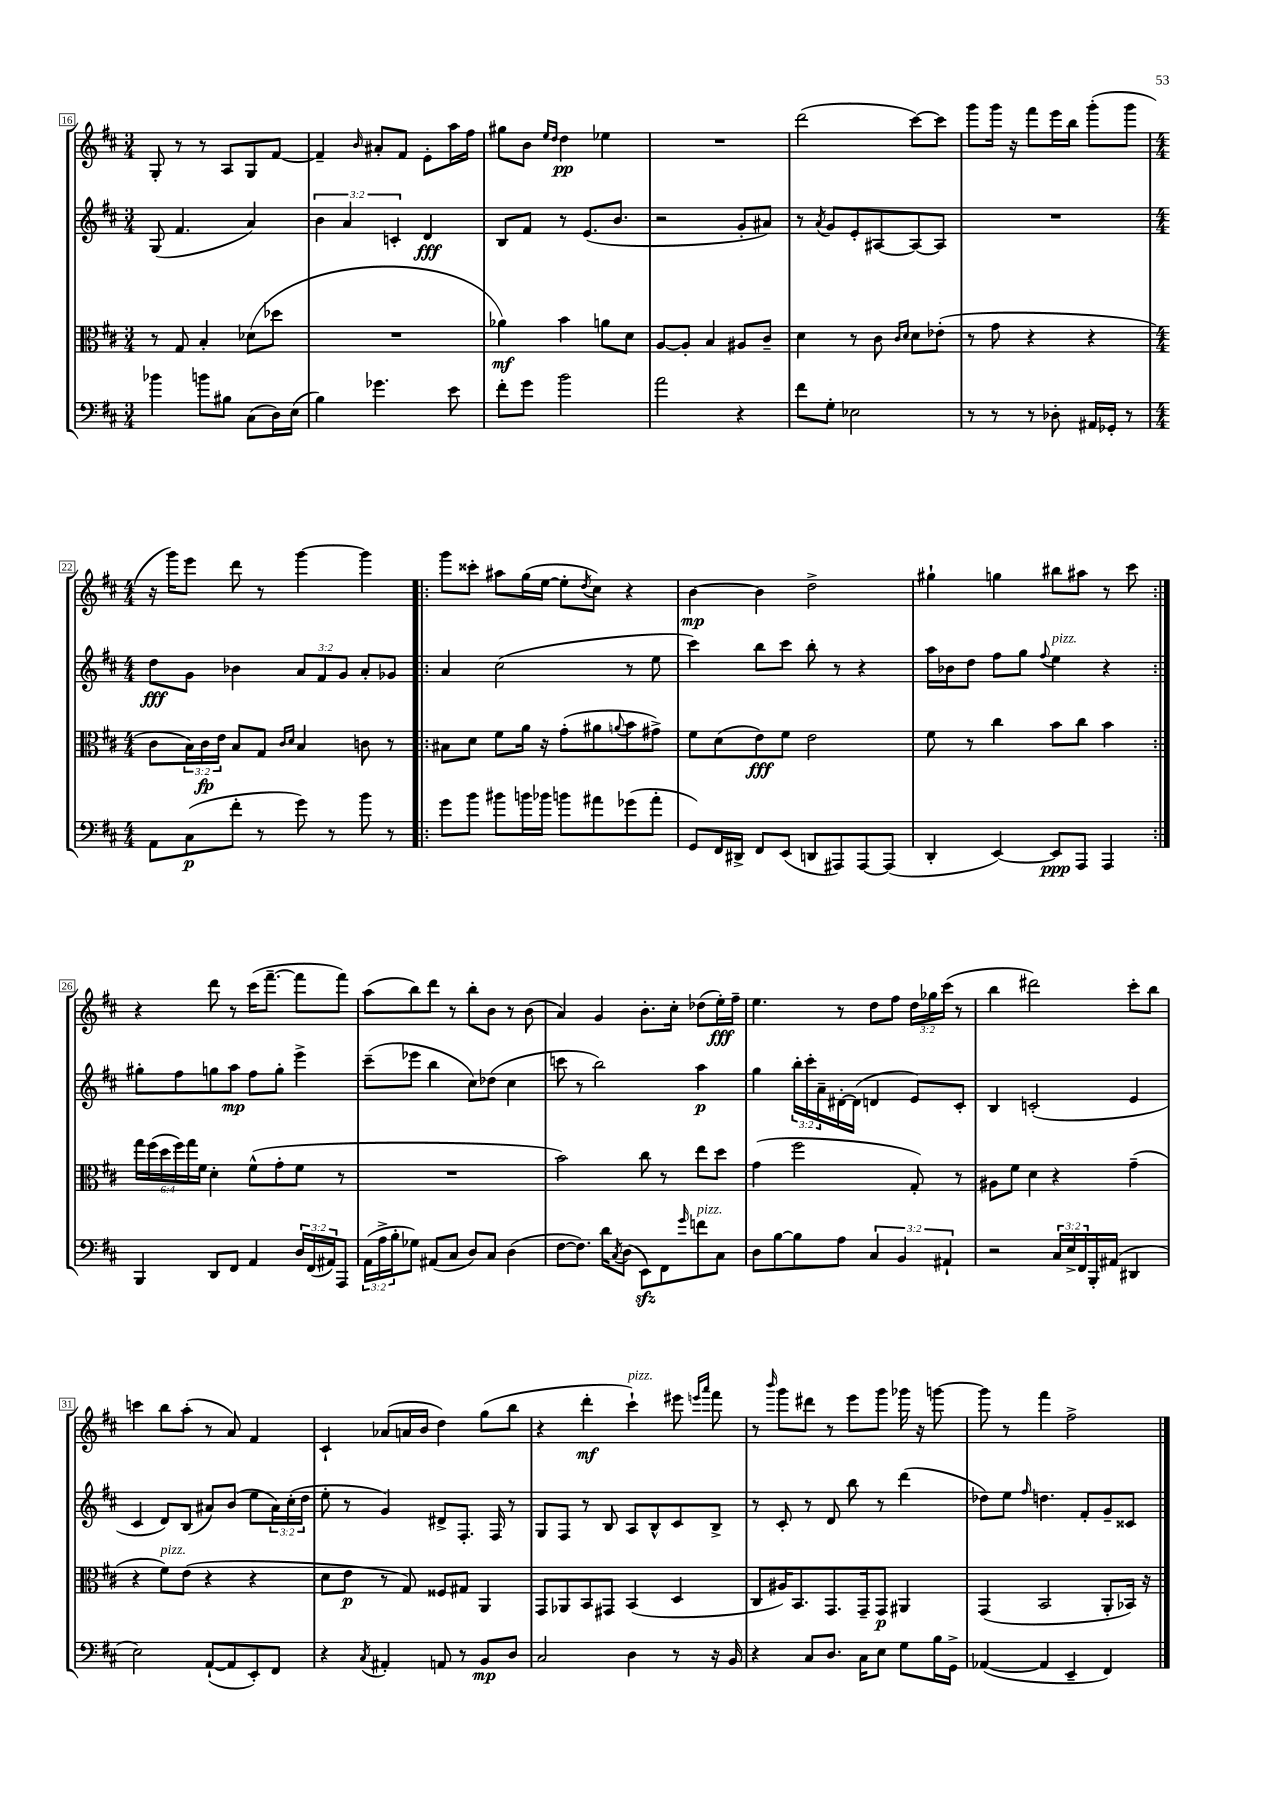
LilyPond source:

<<
\new StaffGroup <<
\new Staff = "s0" {
    \clef treble \key d \major \numericTimeSignature \time 3/4 \override Staff.TupletNumber.text = #tuplet-number::calc-fraction-text
    g8-. r8 r8 a8 g8 fis'8~ |
    fis'4-- \grace { b'16 } ais'8-. fis'8 e'8-. a''16 fis''16 |
    gis''8 b'8 \grace { e''16 d''16 } d''4\pp ees''4 |
    R2. |
    d'''2( cis'''8~) cis'''8 |
    g'''8 g'''16 r16 fis'''8 e'''16 b''16 g'''8-.( g'''8 |
    \numericTimeSignature \time 4/4 r16 g'''16) e'''8 d'''8 r8 g'''4~ g'''4 |
    \repeat volta 2 { g'''8 cisis'''8-. ais''8 g''16( e''16~ e''8-. \acciaccatura { d''8 } cis''8) r4 |
    b'4~\mp b'4 d''2-> |
    gis''4-! g''4 bis''8 ais''8 r8 cis'''8 | }
    r4 d'''8 r8 cis'''16( fis'''8.~-- fis'''8 fis'''8) |
    a''8( b''8) d'''8 r8 b''8-. b'8 r8 b'8( |
    a'4) g'4 b'8.-. cis''16-. des''8( e''16-.\fff) fis''16-- |
    e''4. r8 d''8 fis''8 \tuplet 3/2 { d''16 ges''16 cis'''16( } r8 |
    b''4 dis'''2) cis'''8-. b''8 |
    c'''4 b''8 a''8-.( r8 a'8) fis'4 |
    cis'4-! aes'8( a'16 b'16 d''4) g''8( b''8 |
    r4 d'''4-.\mf cis'''4-!^\markup { \italic "pizz." }) eis'''8 \grace { e'''16 a'''16 } fis'''8 |
    r8 \grace { b'''16 } g'''8 dis'''8 r8 e'''8 g'''8 ges'''16 r16 g'''8~ |
    g'''8 r8 fis'''4 fis''2-> \bar "|." |
}
\new Staff = "s1" {
    \clef treble \key d \major \numericTimeSignature \time 3/4 \override Staff.TupletNumber.text = #tuplet-number::calc-fraction-text
    g8( fis'4. a'4) |
    \tuplet 3/2 { b'4 a'4 c'4-. } d'4\fff |
    b8 fis'8 r8 e'8.( b'8. |
    r2 g'8-. ais'8) |
    r8 \acciaccatura { a'8 } g'8 e'8-. ais8~ ais8~ ais8 |
    R2. |
    \numericTimeSignature \time 4/4 d''8\fff g'8 bes'4 \tuplet 3/2 { a'8 fis'8 g'8 } a'8-. ges'8 |
    \repeat volta 2 { a'4 cis''2( r8 e''8 |
    cis'''4) b''8 cis'''8 b''8-. r8 r4 |
    a''16 bes'16 d''8 fis''8 g''8 \appoggiatura { fis''8 } e''4^\markup { \italic "pizz." } r4 | }
    gis''8-. fis''8 g''8 a''8\mp fis''8 g''8-. e'''4-> |
    cis'''8--( ees'''8 b''4 cis''8) des''8( cis''4 |
    c'''8 r8 b''2) a''4\p |
    g''4 \tuplet 3/2 { b''16-. cis'''16-. a'16-- } dis'16~-. dis'16( d'4 e'8) cis'8-. |
    b4 c'2-.( e'4 |
    cis'4 d'8) b8( ais'8) b'8( e''8 \tuplet 3/2 { ais'16) cis''16-.( d''16 } |
    e''8-. r8 g'4) dis'8-> fis8.-. fis16 r8 |
    g8 fis8 r8 b8 a8 b8-^ cis'8 b8-> |
    r8 cis'8-. r8 d'8 b''8 r8 d'''4( |
    des''8) e''8 \grace { fis''16 } d''4. fis'8-. g'8-- cisis'8 \bar "|." |
}
\new Staff = "s2" {
    \clef alto \key d \major \numericTimeSignature \time 3/4 \override Staff.TupletNumber.text = #tuplet-number::calc-fraction-text
    r8 g8 b4-. des'8( des''8 |
    R2. |
    aes'4\mf) b'4 a'8 d'8 |
    a8~ a8-. b4 ais8 cis'8-- |
    d'4 r8 cis'8 \grace { cis'16 d'16 } d'8 ees'8-.( |
    r8 g'8 r4 r4 |
    \numericTimeSignature \time 4/4 cis'8 \tuplet 3/2 { b16) cis'16\fp e'16 } b8 g8 \grace { cis'16 d'16 } b4 c'8 r8 |
    \repeat volta 2 { bis8 d'8 fis'8 a'16 r16 g'8-.( ais'8 \appoggiatura { a'8 } b'8 gis'8->) |
    fis'8 d'8( e'8\fff) fis'8 e'2 |
    fis'8 r8 cis''4 b'8 cis''8 b'4 | }
    \tuplet 6/4 { g''16 fis''16( d''16 fis''16) g''16 fis'16 } d'4-. fis'8-^( g'8-. fis'8 r8 |
    R1 |
    b'2) cis''8 r8 e''8 d''8 |
    g'4( fis''2 g8-.) r8 |
    ais8 fis'8 d'4 r4 g'4--( |
    r4 fis'8^\markup { \italic "pizz." }) e'8( r4 r4 |
    d'8 e'8\p r8 g8) fisis8 gis8 a,4 |
    g,8 aes,8 b,8 gis,8 b,4( d4 |
    cis8 ais16) b,8. g,8. g,16-- g,8\p ais,4 |
    g,4( b,2 a,8-. bes,16) r16 \bar "|." |
}
\new Staff = "s3" {
    \clef bass \key d \major \numericTimeSignature \time 3/4 \override Staff.TupletNumber.text = #tuplet-number::calc-fraction-text
    bes'4 b'8 bis8 cis8( d16) e16( |
    b4) ges'4. e'8 |
    fis'8-. g'8 b'2 |
    a'2 r4 |
    fis'8 g8-. ees2 |
    r8 r8 r8 des8-. ais,16 ges,16-. r8 |
    \numericTimeSignature \time 4/4 a,8 cis8\p( fis'8-. r8 g'8) r8 b'8 r8 |
    \repeat volta 2 { g'8 b'8 bis'8 b'16 bes'16 b'8 ais'8 ges'8( ais'8-. |
    g,8) fis,16 dis,16-> fis,8 e,8( d,8 ais,,8) ais,,8~ ais,,8( |
    d,4-. e,4~) e,8\ppp a,,8 a,,4 | }
    b,,4 d,8 fis,8 a,4 \tuplet 3/2 { d16 fis,16( ais,16) } a,,8 |
    \tuplet 3/2 { a,16( a16-> b16-. } ges8) ais,8( cis8 d8) cis8 d4( |
    fis8~ fis8.) d'16 \acciaccatura { cis8 } d8( e,8\sfz) fis,8 \grace { g'16 } f'8^\markup { \italic "pizz." } cis8 |
    d8 b8~ b8 a8 \tuplet 3/2 { cis4 b,4 ais,4-! } |
    r2 \tuplet 3/2 { cis16 e16-> fis,16 } b,,16-. ais,16( dis,4 |
    e2) a,8~-!( a,8 e,8-.) fis,8 |
    r4 \acciaccatura { cis8 } ais,4-. a,8 r8 b,8\mp d8 |
    cis2 d4 r8 r16 b,16 |
    r4 cis8 d8. cis16 e8 g8 b16 g,16-> |
    aes,4~( aes,4 e,4-- fis,4) \bar "|." |
}
>>
>>
\layout { \context { \Score currentBarNumber = #16 \override BarNumber.stencil = #(make-stencil-boxer 0.1 0.3 ly:text-interface::print) } }
